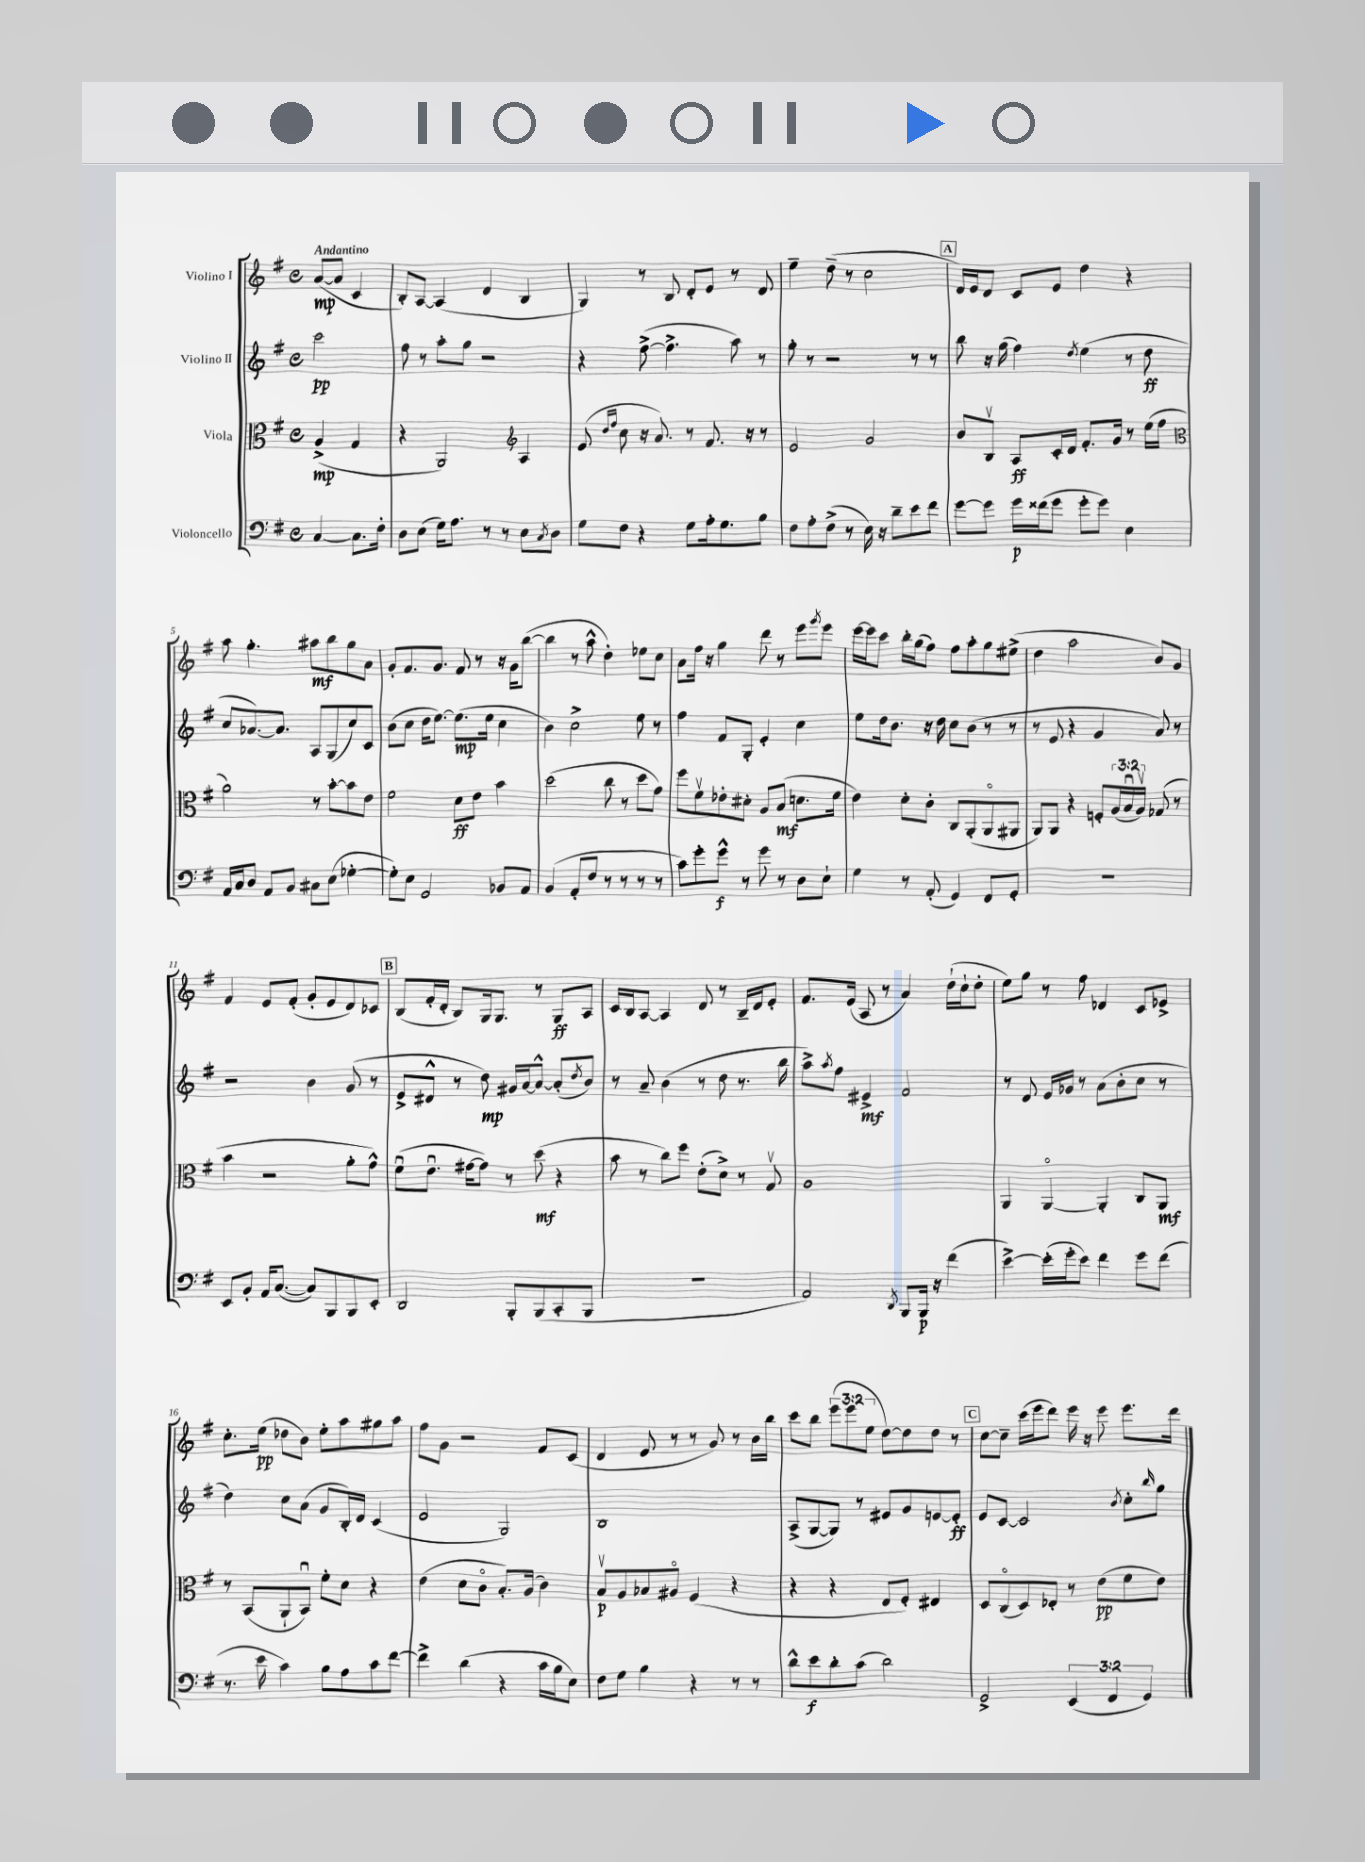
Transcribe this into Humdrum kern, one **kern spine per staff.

**kern	**kern	**kern	**kern
*staff4	*staff3	*staff2	*staff1
*clefF4	*clefC3	*clefG2	*clefG2
*k[f#]	*k[f#]	*k[f#]	*k[f#]
*M4/4	*M4/4	*M4/4	*M4/4
*met(c)	*met(c)	*met(c)	*met(c)
[4C	(4A^	2ccc	([8a
.	.	.	8a]
8.C]	4G	.	4c
16F#'	.	.	.
=	=	=	=
8D	4r	8ff#	8B')
(8E	.	8r	[8A
16G)	2AA)	8aa'	(4A]
8.A	.	.	.
.	.	8gg	.
8r	.	2r	4d
8r	.	.	.
*	*clefG2	*	*
8E	4A	.	4B
8qC	.	.	.
8D	.	.	.
=	=	=	=
8G	(8e	4r	4G)
.	16qqdd	.	.
.	16qqff#	.	.
8F#	8cc	.	.
4r	16r	([8ff#^	8r
.	8.a)	.	.
.	.	4.ff#^]	8B
8G	8r	.	8d'
16A'	8.f#	.	8e
8.G	.	.	.
.	.	8aa)	8r
.	16r	.	.
8B	8r	8r	8d
=	=	=	=
8F#	2e	8gg'	4ee~
8A'	.	8r	.
(8F#^	.	2r	(8dd~
8r	.	.	8r
16E)	2g	.	2cc
16r	.	.	.
8d~	.	.	.
8e	.	8r	.
8f#	.	8r	.
=	=	=	=
[8g	8b	8bb	16d)
.	.	.	16e
8g]	8Bv	16r	8d
.	.	(16gg	.
16g	8A	4ff#)	8c
(16f##	.	.	.
8g	16c'	.	8e
.	16d	.	.
.	.	8qdd	.
8g'	8.f#'	(4ee	4dd
8g)	.	.	.
.	16g	.	.
4E	8r	8r	4r
.	(16ee	8dd	.
.	16ff#	.	.
=	=	=	=
*	*clefC3	*	*
16AA	2a)	8cc	8aa
16C	.	.	.
8D	.	[8.a-)	4.gg'
8AA	.	.	.
.	.	8.a-]	.
8BB	.	.	.
8C#	8r	8A	8aa#
(8E	[8b'	(8G	8bb
[4G-'	8b]	8cc)	8gg
.	8e	8c	8a
=	=	=	=
8G-'])	2f#	(8b	8g'
8E	.	8cc	8.f#
2GG	.	16dd	.
.	.	[8.ee)	8.g
.	8d	(8.ee]	8f#
.	8e	.	8r
.	.	16ee	.
8BB-	4b	4cc	16r
.	.	.	16g
8AA	.	.	([8bb
=	=	=	=
(4BB	(2dd	4b)	4bb]
8AA'	.	2cc^	8r
8F#	.	.	8aa^^
8r	8cc	.	4dd')
8r	8r	.	.
8r	8dd	8ee	8ee-
8r	8g)	8r	8cc
=	=	=	=
8c)	8ff#	4ff#	8a
8g'	8f#v	.	16ff#
.	.	.	16r
8g^^	8e-'	8f#	4gg
8r	8d#'	8G'	.
8g	8A	4e'	8ddd
8r	(8B	.	8r
8D	8.d	4cc	8eee
.	.	.	8qggg
8E`	.	.	8eee
.	16f#	.	.
=	=	=	=
4G	4e)	8ee	[16eee
.	.	.	16eee]
.	.	16dd	8ccc
.	.	8.b	.
8r	8d'	.	16bb'
.	.	.	(16gg
(8AA'	8c'	16r	8ff#)
.	.	16dd	.
4GG)	8C	8cc	8ff#
.	(8AA'	(8b	8aa'
8FF#	8AAo	8r	8gg
8GG'	8AA#	8r	(8ee#^
=	=	=	=
1r	8AA)	8r	4dd
.	8AA	8e	.
.	4r	4r	2aa
.	8F'	4g	.
.	(24A	.	.
.	24Bu	.	.
.	24Av)	.	.
.	(8G-	8a)	8b)
.	8r	8r	8g
=	=	=	=
8EE	4b	2r	4f#
8BB'	.	.	.
16AA	2r	.	8e
([8.C	.	.	.
.	.	.	(8f#'
8C])	.	4b	8g'
8BBB	.	.	8e
8BBB	8a'	(8g	8d)
8EE'	8g^^)	8r	8c-
=	=	=	=
2DD	(8f#u	8e^	(8B
.	8.eu	8d#^^	16f#'
.	.	.	16d'
.	.	8r	8B)
.	[16g#	.	.
.	8g#])	8dd)	16G
.	.	.	8.G
8BBB'	8r	16g#	.
.	.	[16a	.
(8BBB	(8dd	8a^^_	8r
8CC'	4r	(8a']	8G
.	.	8qdd	.
8BBB	.	8b)	8A
=	=	=	=
1r	8b	8r	16c
.	.	.	16B
.	8r	8a~	[8A
.	8cc)	(4b	4A]
.	8ff#	.	.
.	(8e'	8r	8d
.	8d^)	8dd	8r
.	8r	8.r	16B~
.	.	.	16d
.	8Gv	.	8e'
.	.	16bb	.
=	=	=	=
2AA)	1A	8aa^)	8.f#
.	.	8qaa	.
.	.	8ff#	.
.	.	.	(16e
.	.	4e#^	8A
.	.	.	8r
8qDD	.	.	.
8BBB	.	2f#	4a)
16BBB	.	.	.
16r	.	.	.
(4f#	.	.	(16dd`
.	.	.	16cc`
.	.	.	8dd'
=	=	=	=
[4e^)	4AA	8r	8ee)
.	.	8d	8gg
(16e']	[4AAo	16e	8r
16g'	.	16g-	.
8e)	.	8r	8ff#
4f#	4AA']	(8a	4d-
.	.	8b'	.
8g	8C	8cc	8c
(8f#	8AA	8r	8e-^
=	=	=	=
8.r	8r	4dd)	8.cc'
.	(8BB	.	.
16e	.	.	(16ee
4c)	8AA`	8cc	8dd-
.	8BBu)	(8a	8b)
8B	8f#'	8g	8ee'
8A	8d	16B')	8aa
.	.	16d	.
8c	4r	(4c	8gg#
[8f#	.	.	8aa
=	=	=	=
4f#^]	(4e	2e	8ff#
.	.	.	8g
(4d	8d	.	2r
.	8co	.	.
4r	8.B')	2G)	.
.	(16A	.	.
16c	4c)	.	8f#
16B	.	.	.
8E)	.	.	(8c
=	=	=	=
8F#	8Bv	1B	4d
8G	8A	.	.
4B	8B-	.	8e
.	8A#o	.	8r
4r	(4F#	.	8r
.	.	.	8g)
8r	4r	.	8r
8r	.	.	16b
.	.	.	16bb
=	=	=	=
8d^^	4r	(8A^	8ccc
8e	.	[8G	8bb
8d'	4r	8G])	(12eee
.	.	.	12eee
(8c	.	8r	.
.	.	.	12ee
2d)	8E	8e#	[8dd)
.	8F#')	8g	8dd]
.	4E#	[8e	8dd
.	.	8e']	8r
=	=	=	=
2GG^	8D	8e	[8cc
.	(8Co	[8c	8cc~]
.	8D)	2c]	(16ccc
.	.	.	16eee
.	8E-'	.	8ddd)
(6EE	8r	.	16eee
.	.	.	16r
.	(8e	.	8eee
6FF#	.	.	.
.	.	8qb	.
.	8f#	8cc'	8.eee
6GG)	.	.	.
.	.	16qqbb	.
.	8e)	8gg	.
.	.	.	16ddd
==	==	==	==
*-	*-	*-	*-
